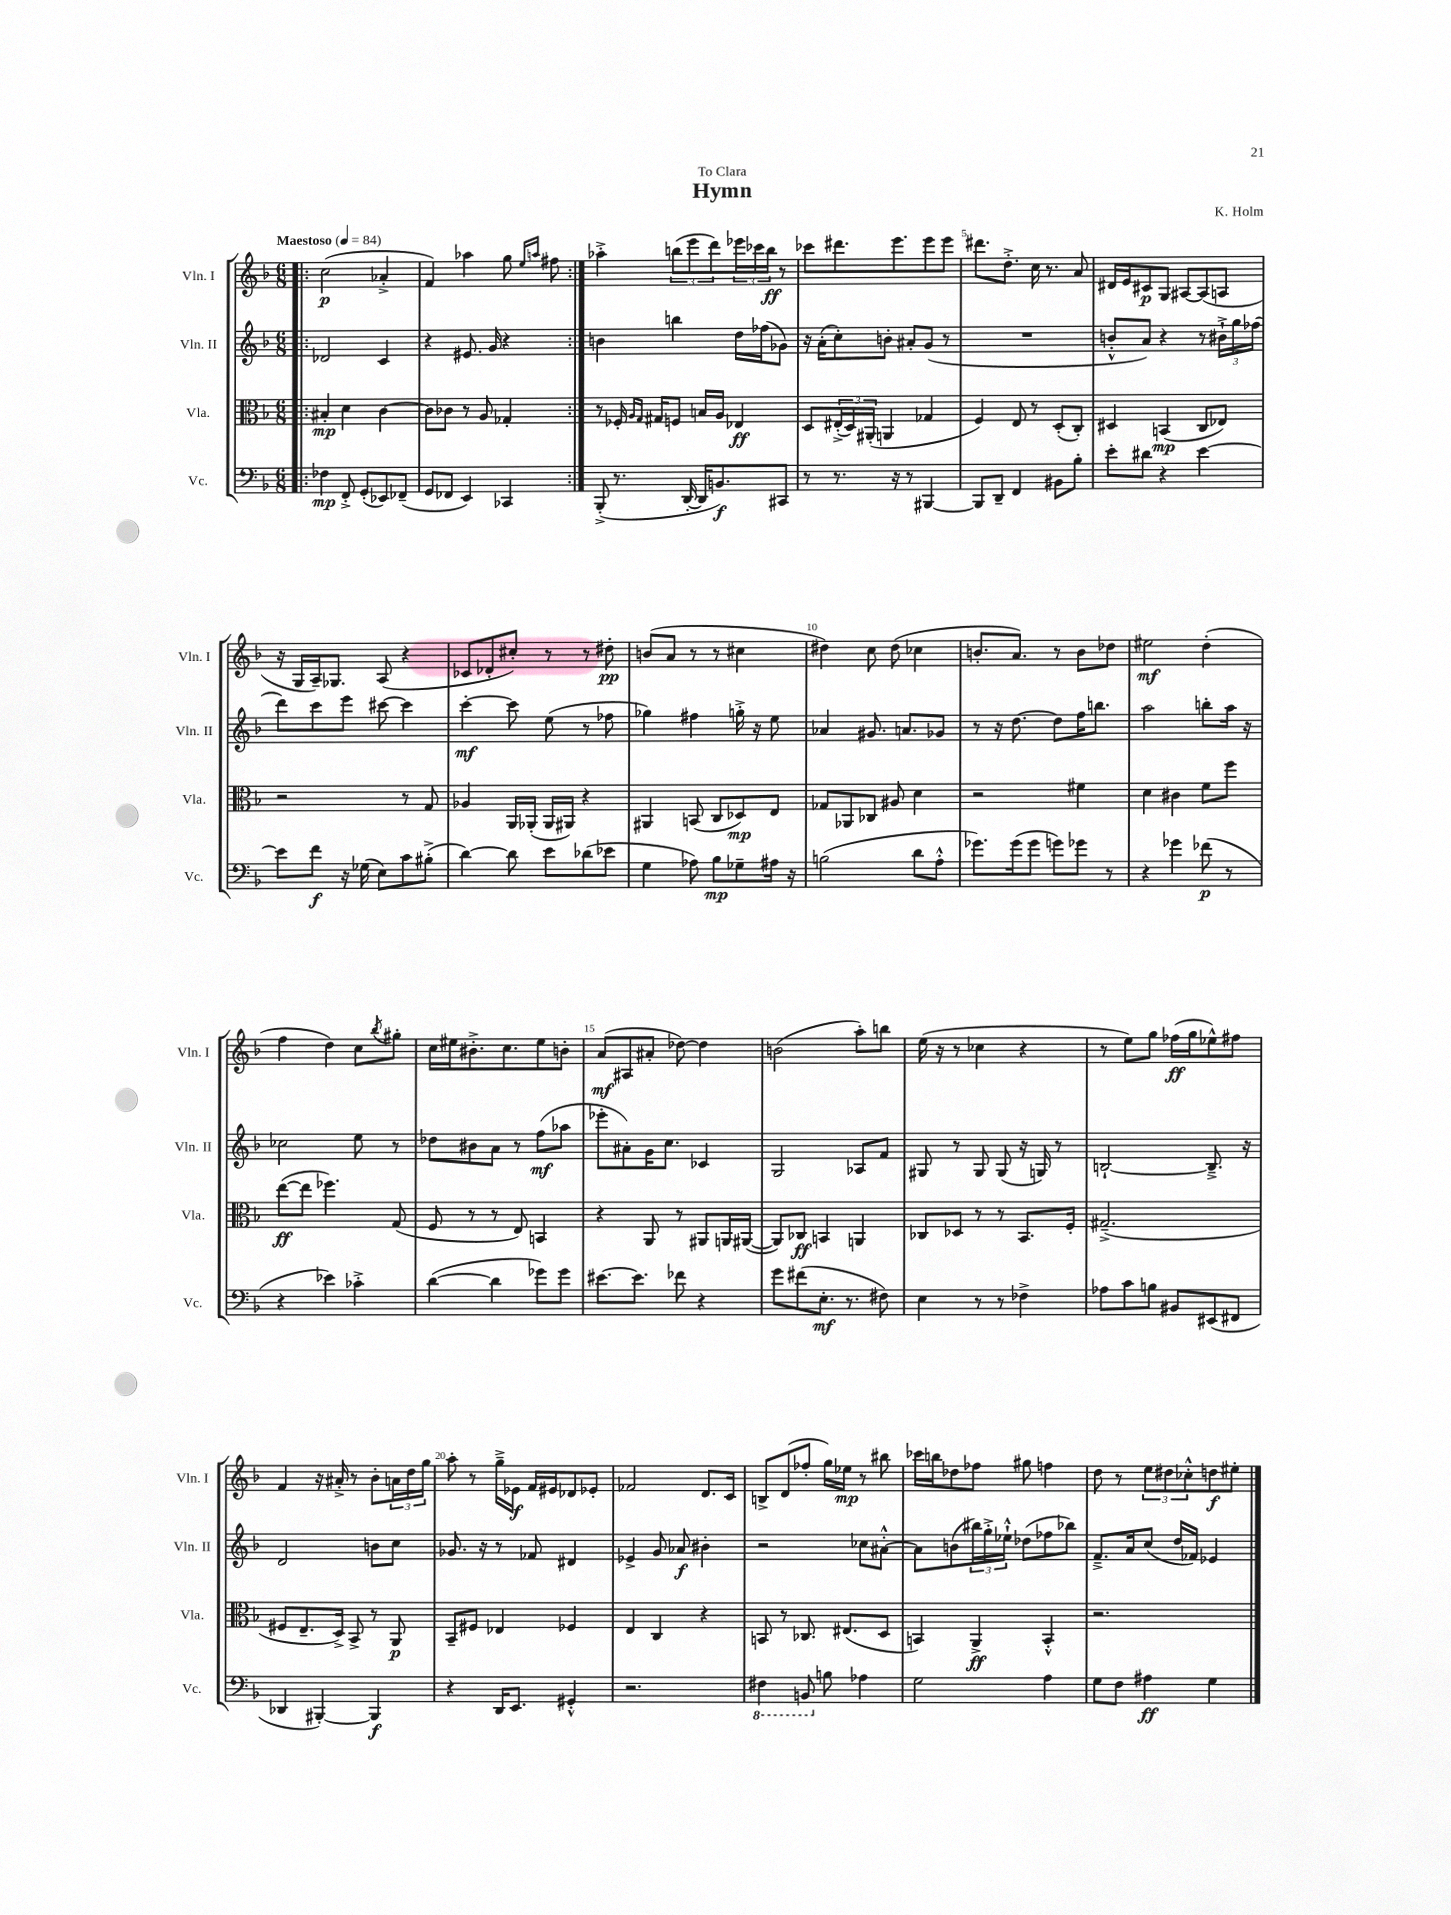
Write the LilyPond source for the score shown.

\header { title = "Hymn" composer = "K. Holm" dedication = "To Clara" }
<<
\new StaffGroup <<
\new Staff = "s0" \with { instrumentName = "Vln. I" shortInstrumentName = "Vln. I" } {
    \clef treble \key f \major \numericTimeSignature \time 6/8 \tempo "Maestoso" 4 = 84
    \repeat volta 2 { \bar ".|:" c''2\p( aes'4-.-> |
    f'4) aes''4 g''8 \grace { e''16 a''16 } fis''8 | }
    aes''4-.-> \tuplet 3/2 { b''8( e'''8 d'''8) } \tuplet 3/2 { ees'''16 ces'''16 b''16\ff } r8 |
    ces'''8 dis'''8. e'''8. e'''8 e'''8 |
    dis'''8. d''8.-.-> c''16 r8. a'8 |
    dis'16 e'16 cis'8\p g8 ais8~ ais8( a8 |
    r16 g16 a16--) ges8. a8( r4 |
    ces'8 des'8-. cis''8-.) r8 r8 dis''8-.\pp |
    b'8( a'8 r8 r8 cis''4 |
    dis''4) c''8 dis''8( ces''4 |
    b'8.-. a'8.) r8 b'8 des''8 |
    eis''2\mf d''4-.( |
    f''4 d''4) c''8 \acciaccatura { bes''8 } gis''8-. |
    c''16 eis''16 bis'8.-.-> c''8. eis''8 b'8-. |
    a'8\mf( ais8 ais'8-. des''8~) des''4 |
    b'2( a''8-.) b''8 |
    e''16( r16 r8 ces''4 r4 |
    r8 e''8) g''8 fes''16\ff( g''16 ees''8-^) fis''8 |
    f'4 r16 ais'16-.-> r8 bes'8-. \tuplet 3/2 { a'16 d''16 g''16 } |
    a''8-. r8 g''16---> ees'16\f f'16 eis'16 des'8 ees'8-. |
    fes'2 d'8. c'16 |
    b8-> d'8( fes''8-. g''16) ees''16\mp r8 bis''8 |
    ces'''16 b''16 des''8 fes''8 gis''8 f''4 |
    d''8 r8 \tuplet 3/2 { e''8 dis''8 ces''8-.-^ } d''8\f eis''8-. \bar "|." |
}
\new Staff = "s1" \with { instrumentName = "Vln. II" shortInstrumentName = "Vln. II" } {
    \clef treble \key f \major \numericTimeSignature \time 6/8
    \repeat volta 2 { \bar ".|:" des'2 c'4 |
    r4 eis'8. g'16 r4 | }
    b'4 b''4 d''16 fes''16( ges'8) |
    r16 a'16-.( c''8-.) b'8-. ais'8-. g'8( r8 |
    R2. |
    b'8-.-^ a'8) r4 r8 \tuplet 3/2 { bis'16-!-> g''16 fes''16( } |
    d'''8) c'''8 e'''8 cis'''8~ cis'''4 |
    c'''4~-.\mf c'''8 e''8( r8 fes''8 |
    ges''4) fis''4 g''16-.-> r16 e''8 |
    aes'4 gis'8. a'8. ges'8 |
    r8 r16 d''8.~ d''8 f''16 b''8. |
    a''2 b''8-. a''16 r16 |
    ces''2 e''8 r8 |
    des''8 bis'8 a'8 r8 f''8\mf( aes''8 |
    ees'''8-. ais'8-.) g'16 c''8. ces'4 |
    g2 aes8 f'8 |
    gis8 r8 gis8 gis8( r16 g16) r8 |
    b2~-! b8.---> r16 |
    d'2 b'8 c''8 |
    ges'8. r16 r8 fes'8 dis'4 |
    ees'4-> g'8 aes'8\f bis'4-. |
    r2 ces''8 ais'8~-.-^ |
    ais'8 b'8( \tuplet 3/2 { bis''16) g''16-.-> ees''16-!-^ } des''8( fes''8 bes''8) |
    f'8.---> a'16 c''8( d''16 fes'16) ees'4 \bar "|." |
}
\new Staff = "s2" \with { instrumentName = "Vla." shortInstrumentName = "Vla." } {
    \clef alto \key f \major \numericTimeSignature \time 6/8
    \repeat volta 2 { \bar ".|:" bis4-.\mp d'4 c'4~ |
    c'8 ces'8 r8 a8 ges4-. | }
    r8 fes16-. \grace { a16 g16 } gis16 f8 b16 a16 ees4\ff |
    d8 \tuplet 3/2 { eis16-.->( d16) ais,16-.( } a,4 ges4 |
    f4) e8 r8 d8-.( c8-.) |
    dis4 b,4\mp( c8 ees8) |
    r2 r8 g8 |
    aes4 a,16 aes,16-.( aes,16 ais,16) r4 |
    ais,4 b,8( c8 des8\mp) e8 |
    ges8 aes,8 ces8 ais8 d'4 |
    r2 fis'4 |
    d'4 cis'4 f'8 f''8 |
    e''8~\ff( e''8 fes''4.) g8( |
    f8 r8 r8 e8) b,4 |
    r4 a,8 r8 ais,8 a,16 ais,16~( |
    ais,8) ces8\ff b,4 a,4 |
    ces8 des8 r8 r8 bes,8. f16-. |
    gis2.--->( |
    fis8 e8.-- d16->) bes,8-> r8 a,8\p |
    bes,8-- fis8 ees4 fes4 |
    e4 c4 r4 |
    b,8 r8 ces8. eis8.( d8 |
    b,4) a,4->\ff b,4-.-^ |
    r2. \bar "|." |
}
\new Staff = "s3" \with { instrumentName = "Vc." shortInstrumentName = "Vc." } {
    \clef bass \key f \major \numericTimeSignature \time 6/8
    \repeat volta 2 { \bar ".|:" fes4\mp f,8-.-> g,8-.( ees,8) fes,8--( |
    g,8 fes,8 e,4) ces,4 | }
    bes,,8-.->( r8. d,16~-. d,16 b,8.\f) cis,8 |
    r8 r8. r16 r8 bis,,4~ |
    bis,,8 d,8-- f,4 bis,8 bes8-. |
    e'8-. dis'8 r4 e'4~ |
    e'8 f'8\f r16 ges16( e8) c'8 bis8-.->( |
    d'4~) d'8 e'8 des'8( ees'8 |
    g4 aes8) bes8\mp ges8-- ais16 r16 |
    b2( d'8 a8-.-^ |
    ges'8.) ges'16( ges'8 g'8) ges'8 r8 |
    r4 ges'4 fes'8\p( r8 |
    r4 ees'4) ces'4-.-> |
    d'4~( d'4 ges'8) ges'8 |
    eis'8.~ eis'8. fes'8 r4 |
    g'8 fis'8( e8.-.\mf r8. fis8) |
    e4 r8 r8 fes4-> |
    aes8 c'8 b8 bis,8 eis,8( fis,8 |
    des,4 bis,,4~-.) bis,,4\f |
    r4 d,16 e,8. gis,4-.-^ |
    r2. |
    \ottava #-1 fis,4 b,,8 \ottava #0 b8 aes4 |
    g2 a4 |
    g8 f8 ais4\ff g4 \bar "|." |
}
>>
>>
\layout { \context { \Score \override BarNumber.break-visibility = ##(#f #t #t) barNumberVisibility = #(every-nth-bar-number-visible 5) } }
